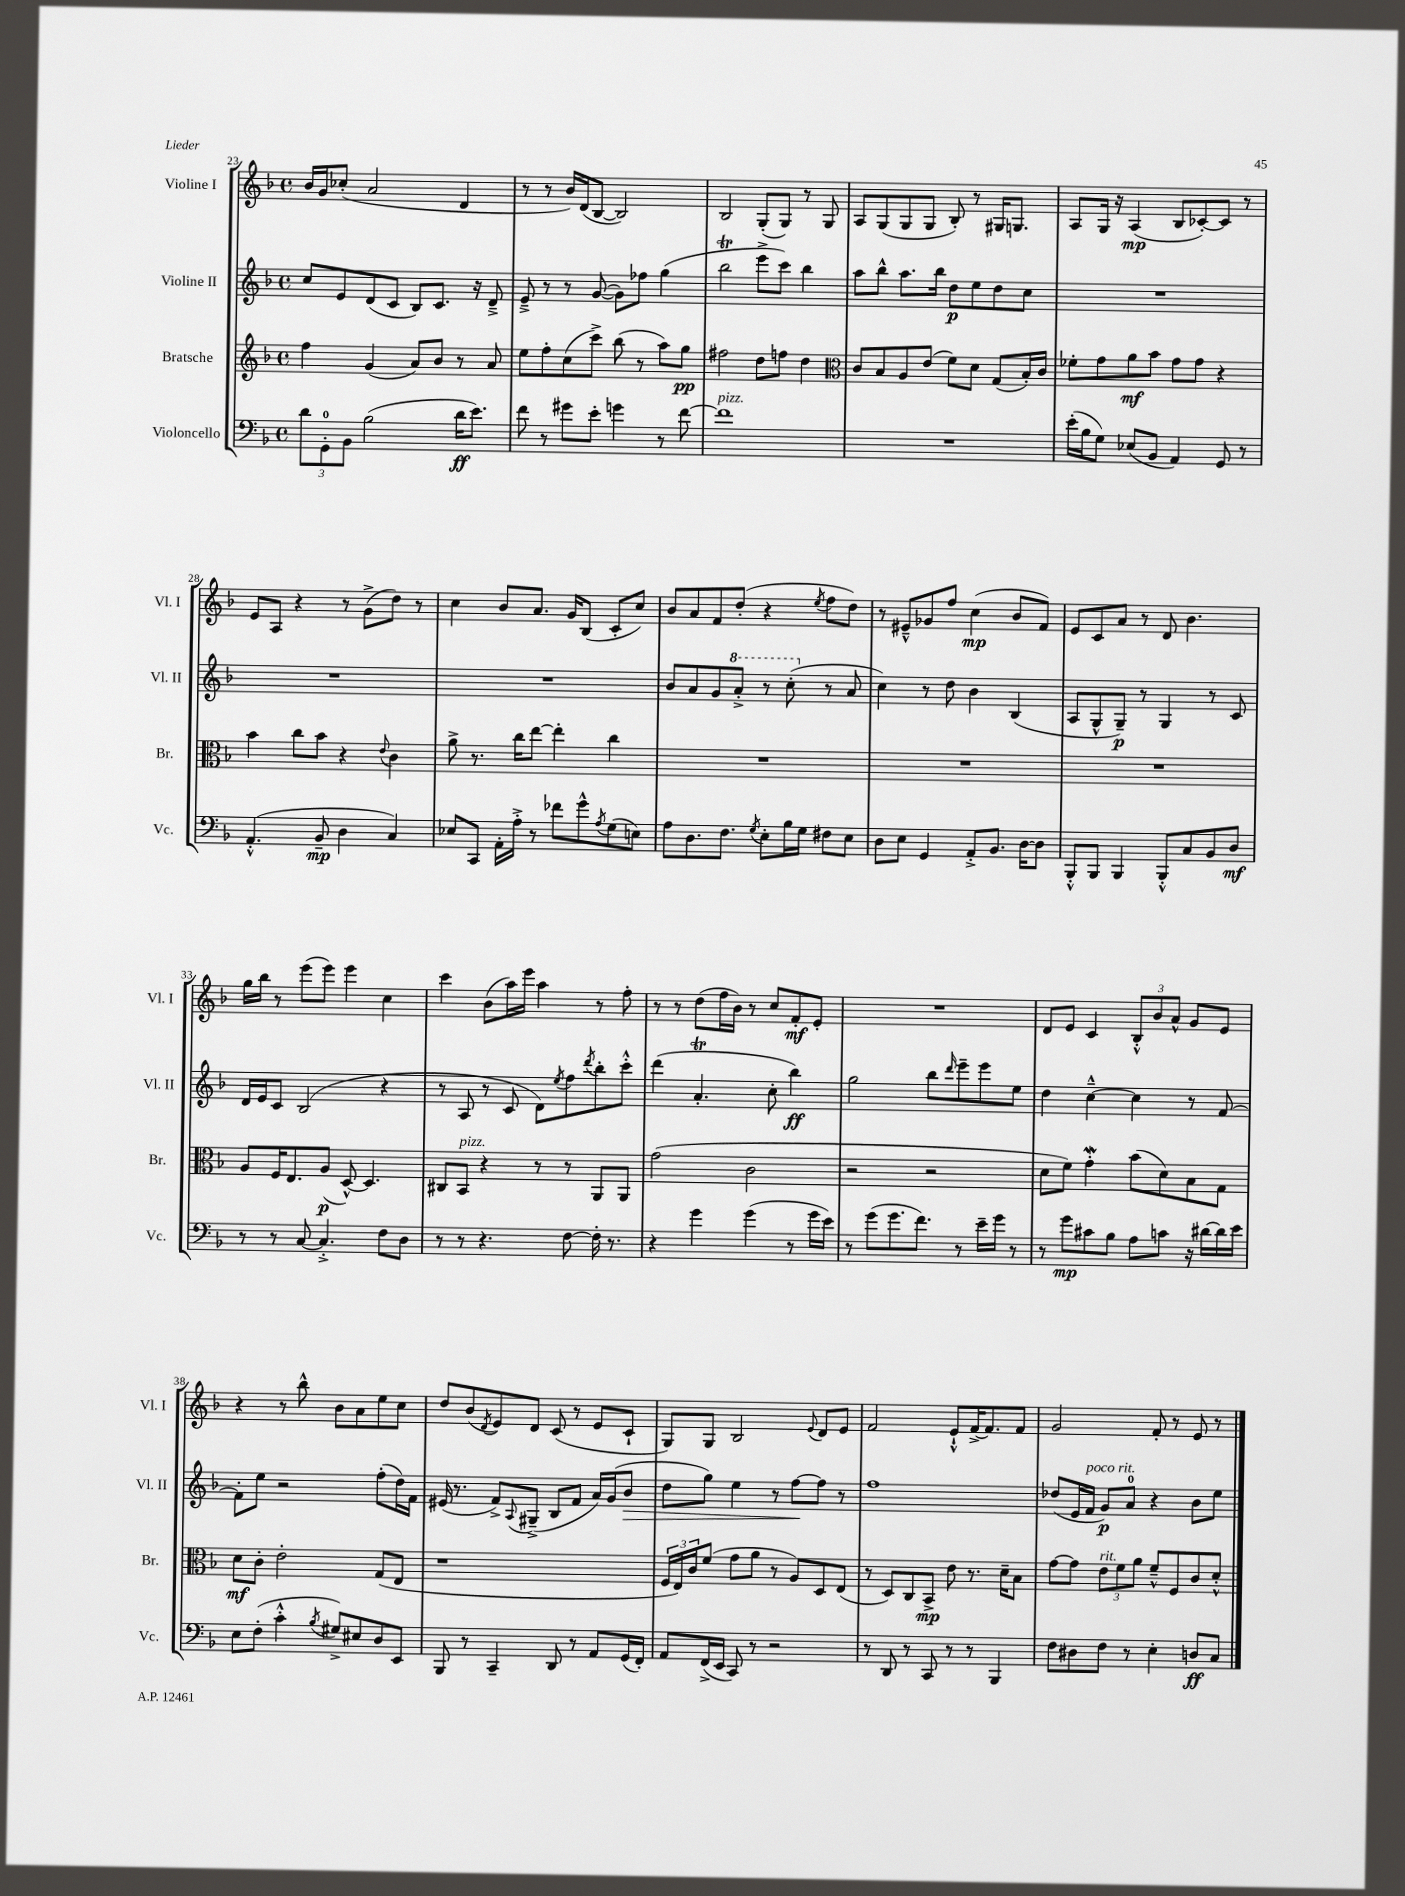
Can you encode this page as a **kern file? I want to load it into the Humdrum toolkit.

**kern	**dynam	**kern	**dynam	**kern	**dynam	**kern	**dynam
*part4	*part4	*part3	*part3	*part2	*part2	*part1	*part1
*staff4	*staff4	*staff3	*staff3	*staff2	*staff2	*staff1	*staff1
*I"Violoncello	*	*I"Bratsche	*	*I"Violine II	*	*I"Violine I	*
*I'Vc.	*	*I'Br.	*	*I'Vl. II	*	*I'Vl. I	*
*clefF4	*	*clefG2	*	*clefG2	*	*clefG2	*
*k[b-]	*	*k[b-]	*	*k[b-]	*	*k[b-]	*
*M4/4	*	*M4/4	*	*M4/4	*	*M4/4	*
*met(c)	*	*met(c)	*	*met(c)	*	*met(c)	*
=23	=23	=23	=23	=23	=23	=23	=23
12d\L	.	4ff\	.	8cc/L	.	16b-/LL	.
.	.	.	.	.	.	16g/J	.
12GG'\	.	.	.	.	.	.	.
.	.	.	.	8e/	.	(8cc-X'/J	.
12BB-\J	.	.	.	.	.	.	.
(2B-\	.	(4g/	.	(8d/	.	2a/	.
.	.	.	.	8c/J	.	.	.
.	.	8a/L)	.	8B-/L)	.	.	.
.	.	8b-/J	.	8.c/J	.	.	.
16d\KL	ff	8r	.	.	.	4d/	.
8.e\J)	.	.	.	16r	.	.	.
.	.	8a/	.	8d~^/	.	.	.
=24	=24	=24	=24	=24	=24	=24	=24
8f\	.	8ee\L	.	8e~^/	.	8r	.
8r	.	8ff'\	.	8r	.	8r	.
8g#X\L	.	(8cc\	.	8r	.	16b-/LL)	.
.	.	.	.	.	.	(16d/J	.
8e'\J	.	8ccc^\J)	.	([8g/	.	[8B-/J	.
4gn\	.	(8bb-\	.	8g\L])	.	2B-/])	.
.	.	8r	.	8ff-X\J	.	.	.
8r	.	8aa\L)	.	(4gg\	.	.	.
[8f\	.	8gg\J	pp	.	.	.	.
=25	=25	=25	=25	=25	=25	=25	=25
!LO:TX:a:i:t=pizz.	!	!	!	!	!	!	!
1f]	.	2ff#X\	.	2bb-T\	.	2B-/	.
.	.	8dd\L	.	8eee^\L	.	(8G'/L	.
.	.	8ffn\J	.	8ccc\J)	.	8G/J)	.
.	.	4dd\	.	4bb-\	.	8r	.
.	.	.	.	.	.	8G/	.
=26	=26	=26	=26	=26	=26	=26	=26
*	*	*clefC3	*	*	*	*	*
1r	.	8c/L	.	8aa\L	.	8A/L	.
.	.	8B-/	.	8bb-^^\J	.	(8G/	.
.	.	8A/	.	8.aa\L	.	8G/	.
.	.	(8e/J	.	.	.	8G/J	.
.	.	.	.	16bb-\Jk	.	.	.
.	.	8f\L)	.	8dd\L	p	8B-'/)	.
.	.	8d\J	.	8ee\	.	8r	.
.	.	(8G/L	.	8dd\	.	16G#X/KL	.
.	.	.	.	.	.	8.Gn/J	.
.	.	16B-'/L)	.	8cc\J	.	.	.
.	.	16c/JJ	.	.	.	.	.
=27	=27	=27	=27	=27	=27	=27	=27
(16e'\LL	.	8f-X'\L	.	1r	.	8A/L	.
16B-\J	.	.	.	.	.	.	.
8G\J)	.	8g\	.	.	.	16G/Jk	.
.	.	.	.	.	.	16r	.
(8E-X/L	.	8a\	mf	.	.	(4A/	mp
8BB-/J	.	8b-\J	.	.	.	.	.
4AA/)	.	8g\L	.	.	.	8B-/L	.
.	.	8g\J	.	.	.	[8c-X'/)	.
8GG/	.	4r	.	.	.	8c-/J]	.
8r	.	.	.	.	.	8r	.
!!LO:LB:g=z
=28	=28	=28	=28	=28	=28	=28	=28
(4.AA'^^/	.	4b-\	.	1r	.	8e/L	.
.	.	.	.	.	.	8A/J	.
.	.	8cc\L	.	.	.	4r	.
8BB-~/	mp	8b-\J	.	.	.	.	.
4D\	.	4r	.	.	.	8r	.
.	.	.	.	.	.	(8g^\L	.
.	.	8qqe/	.	.	.	.	.
4C/)	.	4c\	.	.	.	8dd\J)	.
.	.	.	.	.	.	8r	.
=29	=29	=29	=29	=29	=29	=29	=29
8E-X/L	.	8a^\	.	1r	.	4cc\	.
8CC/J	.	8.r	.	.	.	.	.
16AA'\LL	.	.	.	.	.	8b-/L	.
16A'^\JJ	.	16cc\KL	.	.	.	.	.
8r	.	[8ee\J	.	.	.	8.a/J	.
8f-X\L	.	4ee'\]	.	.	.	.	.
.	.	.	.	.	.	16g/KL	.
8g^^\	.	.	.	.	.	(8B-/J	.
8qA/	.	.	.	.	.	.	.
(8G\	.	4cc\	.	.	.	8c'/L	.
8En\J)	.	.	.	.	.	8cc/J)	.
=30	=30	=30	=30	=30	=30	=30	=30
8A\L	.	1r	.	8b-/L	.	8b-/L	.
8.D\	.	.	.	8a/	.	8a/	.
.	.	.	.	8g/	.	8f/	.
8.F\J	.	.	.	.	.	.	.
*	*	*	*	*8va	*	*	*
.	.	.	.	8aa'^/J	.	(8dd'/J	.
8qG/	.	.	.	.	.	.	.
8E'\L	.	.	.	8r	.	4r	.
16B-\L	.	.	.	(8ccc'\	.	.	.
16G\JJ	.	.	.	.	.	.	.
.	.	.	.	.	.	8qee/	.
*	*	*	*	*X8va	*	*	*
8F#X\L	.	.	.	8r	.	8ff\L	.
8E\J	.	.	.	8a/	.	8dd\J)	.
=31	=31	=31	=31	=31	=31	=31	=31
8D\L	.	1r	.	4cc\)	.	8r	.
8E\J	.	.	.	.	.	8e#X~^^/L	.
4GG/	.	.	.	8r	.	8g-X/	.
.	.	.	.	8dd\	.	8ff/J	.
8AA'^/L	.	.	.	4b-\	.	(4cc\	mp
8.BB-/J	.	.	.	.	.	.	.
.	.	.	.	(4B-/	.	8b-/L	.
[16D\KL	.	.	.	.	.	.	.
8D\J]	.	.	.	.	.	8f/J)	.
=32	=32	=32	=32	=32	=32	=32	=32
8BBB-'^^/L	.	1r	.	8A/L	.	8e/L	.
8BBB-/J	.	.	.	8G^^/	.	8c/	.
4BBB-/	.	.	.	8G~/J)	p	8a/J	.
.	.	.	.	8r	.	8r	.
8BBB-'^^/L	.	.	.	4G/	.	8d/	.
8C/	.	.	.	.	.	4.b-\	.
8BB-/	.	.	.	8r	.	.	.
8D/J	mf	.	.	8c/	.	.	.
!!LO:LB:g=z
=33	=33	=33	=33	=33	=33	=33	=33
8r	.	8A/L	.	16d/LL	.	16gg\LL	.
.	.	.	.	16e/J	.	16bb-\JJ	.
8r	.	16F/K	.	8c/J	.	8r	.
.	.	8.E/	.	.	.	.	.
[8C/	.	.	.	(2B-/	.	(8eee\L	.
4.C'^/]	.	(8A/J	p	.	.	8eee\J)	.
.	.	[8D^^/)	.	.	.	4eee\	.
.	.	4.D/]	.	.	.	.	.
8F\L	.	.	.	4r	.	4cc\	.
8D\J	.	.	.	.	.	.	.
=34	=34	=34	=34	=34	=34	=34	=34
8r	.	8C#X/L	.	8r	.	4ccc\	.
!	!	!LO:TX:a:i:t=pizz.	!	!	!	!	!
8r	.	8BB-/J	.	8A/	.	.	.
4.r	.	4r	.	8r	.	(8b-\L	.
.	.	.	.	8c/	.	16aa\L)	.
.	.	.	.	.	.	16eee\JJ	.
.	.	8r	.	8d\L)	.	4aa\	.
.	.	.	.	8qee/	.	.	.
[8F\	.	8r	.	8ff\	.	.	.
.	.	.	.	8qddd/	.	.	.
16F'\]	.	8AA/L	.	8bb-'\	.	8r	.
8.r	.	.	.	.	.	.	.
.	.	8AA/J	.	8ccc'^^\J	.	8ff'\	.
=35	=35	=35	=35	=35	=35	=35	=35
4r	.	(2g\	.	(4ddd\	.	8r	.
.	.	.	.	.	.	8r	.
4g\	.	.	.	4.at'/	.	(8dd\L	.
.	.	.	.	.	.	16ff\L	.
.	.	.	.	.	.	16b-\JJ)	.
(4g\	.	2c\	.	.	.	8r	.
.	.	.	.	8cc'\	.	8cc/L	.
8r	.	.	.	4bb-\)	ff	8f'/	mf
16g\LL	.	.	.	.	.	8e'/J	.
16e\JJ)	.	.	.	.	.	.	.
=36	=36	=36	=36	=36	=36	=36	=36
8r	.	2r	.	2gg\	.	1r	.
(8g\L	.	.	.	.	.	.	.
8.g\	.	.	.	.	.	.	.
8.f\J)	.	.	.	.	.	.	.
.	.	2r	.	8bb-\L	.	.	.
.	.	.	.	16qqddd/	.	.	.
8r	.	.	.	8eee~\	.	.	.
16e~\LL	.	.	.	8eee\	.	.	.
16g\JJ	.	.	.	.	.	.	.
8r	.	.	.	8ee\J	.	.	.
=37	=37	=37	=37	=37	=37	=37	=37
8r	.	8d\L	.	4dd\	.	8d/L	.
8g\L	mp	8f\J)	.	.	.	8e/J	.
8c#X\	.	4gW'\	.	[4cc~^^\	.	4c/	.
8B-\J	.	.	.	.	.	.	.
8A\L	.	(8b-\L	.	4cc\]	.	12B-'^^/L	.
.	.	.	.	.	.	12b-/	.
8cn\J	.	8d\)	.	.	.	.	.
.	.	.	.	.	.	12a^^/J	.
16r	.	8B-\	.	8r	.	8g/L	.
[16d#X\LL	.	.	.	.	.	.	.
16d#\]	.	8G\J	.	[8f/	.	8e/J	.
16e\JJ	.	.	.	.	.	.	.
!!LO:LB:g=z
=38	=38	=38	=38	=38	=38	=38	=38
8E\L	.	8d\L	mf	8f'\L]	.	4r	.
(8F'\J	.	8c'\J	.	8ee\J	.	.	.
4c'^^\	.	2e'\	.	2r	.	8r	.
.	.	.	.	.	.	8bb-^^\	.
8qB-/	.	.	.	.	.	.	.
8G#X^/L)	.	.	.	.	.	8b-\L	.
8E#X/	.	.	.	.	.	8a\	.
8D/	.	(8G/L	.	(8ff'\L	.	8ee\	.
8EE/J	.	8E/J	.	16dd\L)	.	8cc\J	.
.	.	.	.	16f\JJ	.	.	.
=39	=39	=39	=39	=39	=39	=39	=39
8BBB-/	.	1r	.	(16e#X/	.	8dd/L	.
.	.	.	.	8.r	.	.	.
8r	.	.	.	.	.	(8b-/	.
.	.	.	.	.	.	8qd/	.
4CC~/	.	.	.	8f^/L)	.	8e/)	.
.	.	.	.	8qqA/	.	.	.
.	.	.	.	(8G#X~^/J	.	8d/J	.
8DD/	.	.	.	8B-/L	.	(8c/	.
8r	.	.	.	8f/J	.	8r	.
8AA/L	.	.	.	16a/LL)	.	8e/L	.
.	.	.	.	(16g/J	.	.	.
!	!	!	!	!	!LO:HP:b	!	!
(16GG/L	.	.	.	8b-/J	>	8c`/J	.
16FF'/JJ)	.	.	.	.	.	.	.
=40	=40	=40	=40	=40	=40	=40	=40
8AA/L	.	24F/LL	.	8dd\L	.	8G/L)	.
.	.	24E/)	.	.	.	.	.
.	.	24c/J	.	.	.	.	.
(16FF^/L	.	(8f/J	.	8gg\J)	.	8G/J	.
16EE/JJ	.	.	.	.	.	.	.
8CC/)	.	8g\L	.	4ee\	.	2B-/	.
8r	.	8a\J	.	.	.	.	.
2r	.	8r	.	8r	.	.	.
.	.	8A/L)	.	[8ff\L	.	.	.
.	.	.	.	.	.	8qqe/	.
.	.	8D/	.	8ff\J]	]	8d/L	.
.	.	(8E/J	.	8r	.	8e/J	.
=41	=41	=41	=41	=41	=41	=41	=41
8r	.	8r	.	1ff	.	2f/	.
8DD/	.	8D/L)	.	.	.	.	.
8r	.	8C/	.	.	.	.	.
8CC/	.	8BB-^/J	mp	.	.	.	.
8r	.	8e\	.	.	.	8e`^^/L	.
8r	.	8.r	.	.	.	[16f^/K	.
.	.	.	.	.	.	8.f/]	.
4BBB-/	.	.	.	.	.	.	.
.	.	16d~\KL	.	.	.	.	.
.	.	8B-\J	.	.	.	8f/J	.
=42	=42	=42	=42	=42	=42	=42	=42
8F\L	.	[8g\L	.	(8dd-X/L	.	2g/	.
8D#X\	.	8g\J]	.	16e/L	.	.	.
!	!	!	!	!LO:TX:a:i:t=poco rit.	!	!	!
.	.	.	.	16f/JJ	.	.	.
!	!	!LO:TX:a:i:t=rit.	!	!	!	!	!
8F\J	.	12e\L	.	8g/L)	p	.	.
.	.	12f\	.	.	.	.	.
8r	.	.	.	8a/J	.	.	.
.	.	12a\J	.	.	.	.	.
4E'\	.	8f~^^/L	.	4r	.	8f'/	.
.	.	8F/	.	.	.	8r	.
8Dn/L	ff	8c/	.	8b-\L	.	8e/	.
8C/J	.	8d'^^/J	.	8ee\J	.	8r	.
==	==	==	==	==	==	==	==
*-	*-	*-	*-	*-	*-	*-	*-
